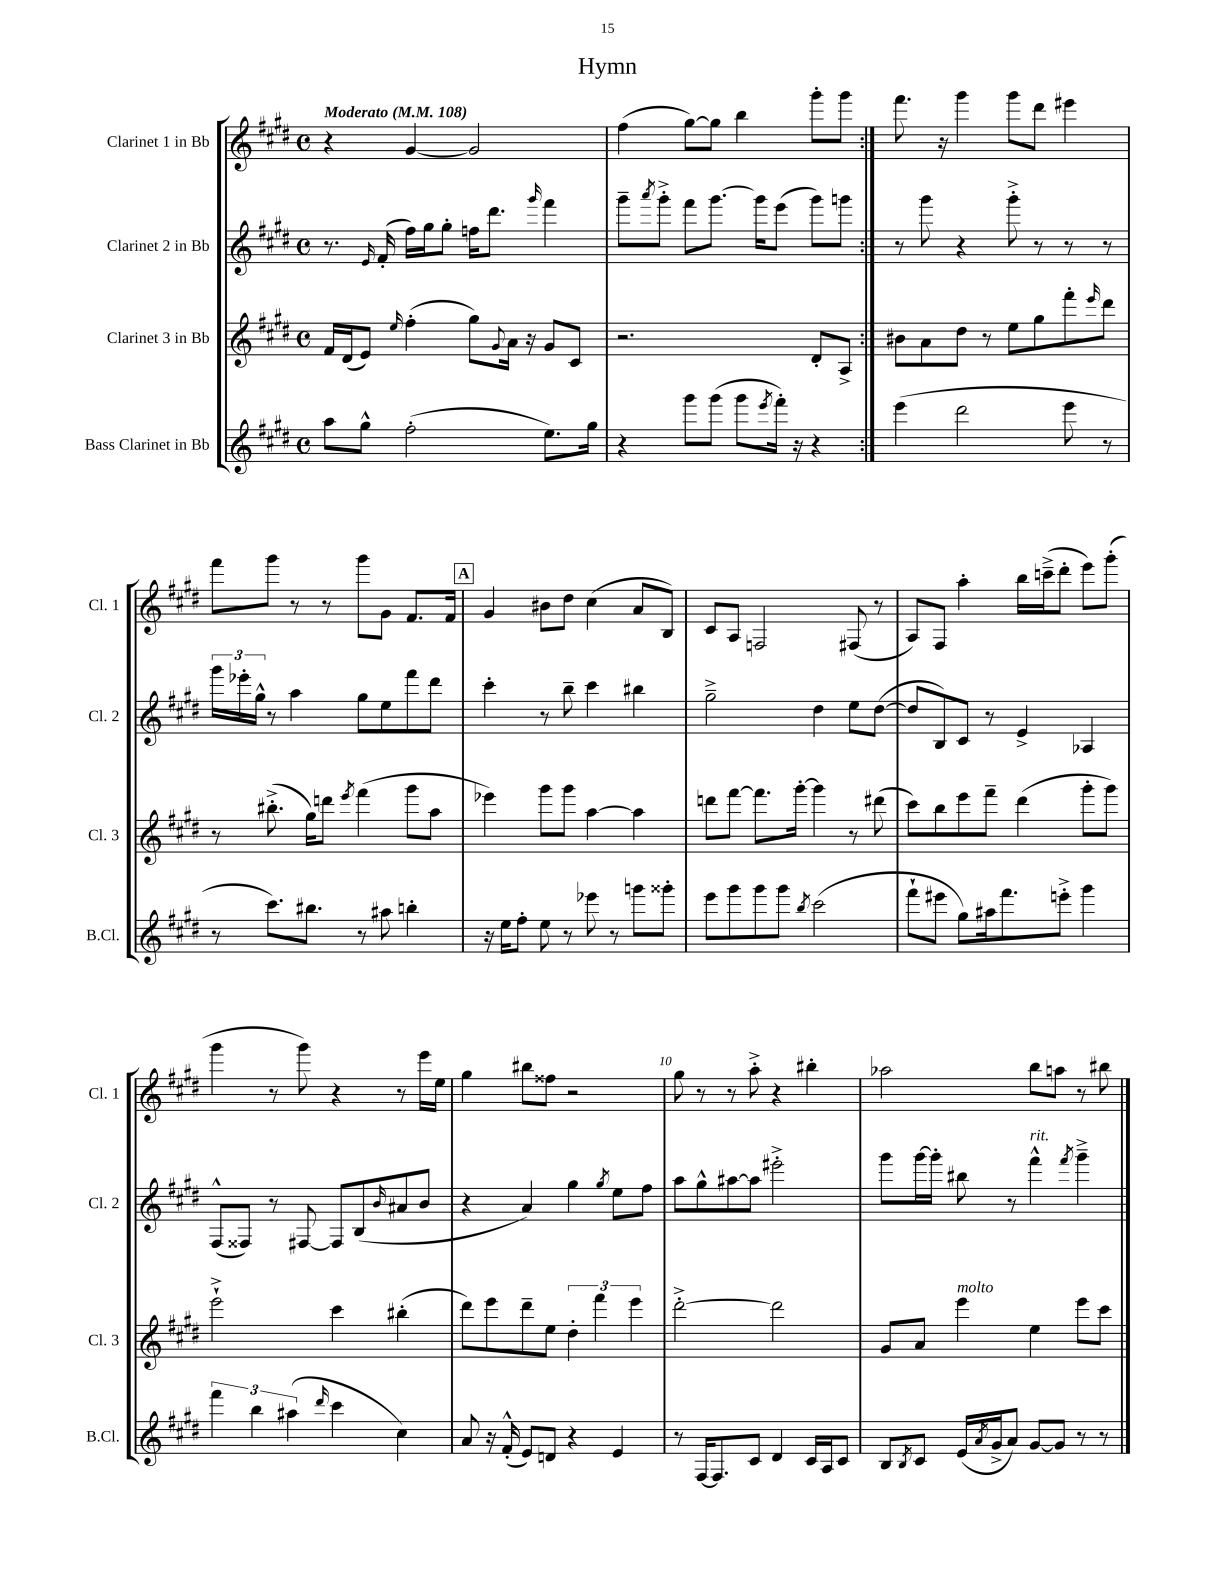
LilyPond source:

\header { title = "Hymn" }
<<
\new StaffGroup <<
\new Staff = "s0" \with { instrumentName = "Clarinet 1 in Bb" shortInstrumentName = "Cl. 1" } {
    \clef treble \key e \major \defaultTimeSignature \time 4/4 \tempo "Moderato" 4 = 108
    \repeat volta 2 { r4 gis'4~ gis'2 |
    fis''4( gis''8~) gis''8 b''4 gis'''8-. gis'''8 | }
    fis'''8. r16 gis'''4 gis'''8 dis'''8 eis'''4 |
    fis'''8 gis'''8 r8 r8 gis'''8 gis'8 fis'8. fis'16 |
    \mark \markup { \box "A" } gis'4 bis'8 dis''8 cis''4( a'8 b8) |
    cis'8 a8 f2 fis8( r8 |
    a8) fis8 a''4-. b''16 c'''16--->( dis'''8-. e'''8) gis'''8-.( |
    gis'''4 r8 gis'''8) r4 r8 e'''16 e''16 |
    gis''4 bis''8 fisis''8 r2 |
    gis''8 r8 r8 a''8-.-> r4 bis''4-. |
    aes''2 b''8 a''8 r8 bis''8 \bar "|." |
}
\new Staff = "s1" \with { instrumentName = "Clarinet 2 in Bb" shortInstrumentName = "Cl. 2" } {
    \clef treble \key e \major \defaultTimeSignature \time 4/4
    \repeat volta 2 { r8. \grace { e'16 } fis'16-.( fis''16) gis''16 gis''8-. f''16 dis'''8. \grace { gis'''16 } fis'''4 |
    gis'''8-- \acciaccatura { a'''8 } gis'''8-.-> fis'''8 gis'''8.~ gis'''16 e'''8( gis'''8) g'''8 | }
    r8 gis'''8 r4 gis'''8-.-> r8 r8 r8 |
    \tuplet 3/2 { gis'''16 ees'''16-. gis''16-^ } r8 a''4 gis''8 e''8 fis'''8 dis'''8 |
    \mark \markup { \box "A" } cis'''4-. r8 b''8-- cis'''4 bis''4 |
    gis''2---> dis''4 e''8 dis''8~( |
    dis''8 b8) cis'8 r8 e'4-> aes4 |
    fis8-^( fisis8) r8 fis8~ fis8 b8( \grace { b'16 } ais'8 b'8 |
    r4 a'4) gis''4 \acciaccatura { gis''8 } e''8 fis''8 |
    a''8 gis''8-^ ais''8~ ais''8 eis'''2-.-> |
    gis'''8 gis'''16~ gis'''16-. bis''8 r8 fis'''4-^^\markup { \italic "rit." } \acciaccatura { fis'''8 } gis'''4---> \bar "|." |
}
\new Staff = "s2" \with { instrumentName = "Clarinet 3 in Bb" shortInstrumentName = "Cl. 3" } {
    \clef treble \key e \major \defaultTimeSignature \time 4/4
    \repeat volta 2 { fis'16 dis'16( e'8) \grace { e''16 } fis''4-.( gis''8) \appoggiatura { gis'8 } a'16 r16 gis'8 cis'8 |
    r2. dis'8-. a8-> | }
    bis'8 a'8 dis''8 r8 e''8 gis''8 fis'''8-. \grace { e'''16 } dis'''8 |
    r8 bis''8.-.->( gis''16) d'''8 \acciaccatura { e'''8 } fis'''4( gis'''8 a''8 |
    \mark \markup { \box "A" } ees'''4) gis'''8 gis'''8 a''4~ a''4 |
    d'''8 fis'''8~ fis'''8. gis'''16~-. gis'''4 r8 dis'''8( |
    cis'''8) b''8 e'''8 fis'''8-- dis'''4( gis'''8-. gis'''8) |
    e'''2-!-> cis'''4 bis''4-.( |
    dis'''8) e'''8 dis'''8-- e''8 \tuplet 3/2 { dis''4-. fis'''4 e'''4 } |
    dis'''2~-.-> dis'''2 |
    gis'8 a'8 e'''4^\markup { \italic "molto" } e''4 e'''8 cis'''8 \bar "|." |
}
\new Staff = "s3" \with { instrumentName = "Bass Clarinet in Bb" shortInstrumentName = "B.Cl." } {
    \clef treble \key e \major \defaultTimeSignature \time 4/4
    \repeat volta 2 { a''8 gis''8-^ fis''2-.( e''8.) gis''16 |
    r4 gis'''8 gis'''8( gis'''8 \acciaccatura { e'''8 } fis'''16-.) r16 r4 | }
    e'''4( dis'''2 e'''8 r8 |
    r8 cis'''8.) bis''8. r8 ais''8 b''4-. |
    \mark \markup { \box "A" } r16 e''16 fis''8-. e''8 r8 ees'''8 r8 g'''8 gisis'''8-. |
    e'''8 gis'''8 gis'''8 gis'''8 \acciaccatura { b''8 } cis'''2( |
    fis'''8-! eis'''8 gis''8) ais''16 fis'''8. e'''8-.-> gis'''4 |
    \tuplet 3/2 { fis'''4 b''4 ais''4( } \grace { dis'''16 } cis'''4 cis''4) |
    a'8 r16 fis'16-.-^( e'8) d'8 r4 e'4 |
    r8 fis16~ fis8. cis'8 dis'4 cis'16 a16 cis'8 |
    b8 \acciaccatura { b8 } cis'8 e'16( \acciaccatura { a'8 } gis'16-> a'8) gis'8~ gis'8 r8 r8 \bar "|." |
}
>>
>>
\layout { \context { \Score \override BarNumber.break-visibility = ##(#f #t #t) barNumberVisibility = #(every-nth-bar-number-visible 5) } }
